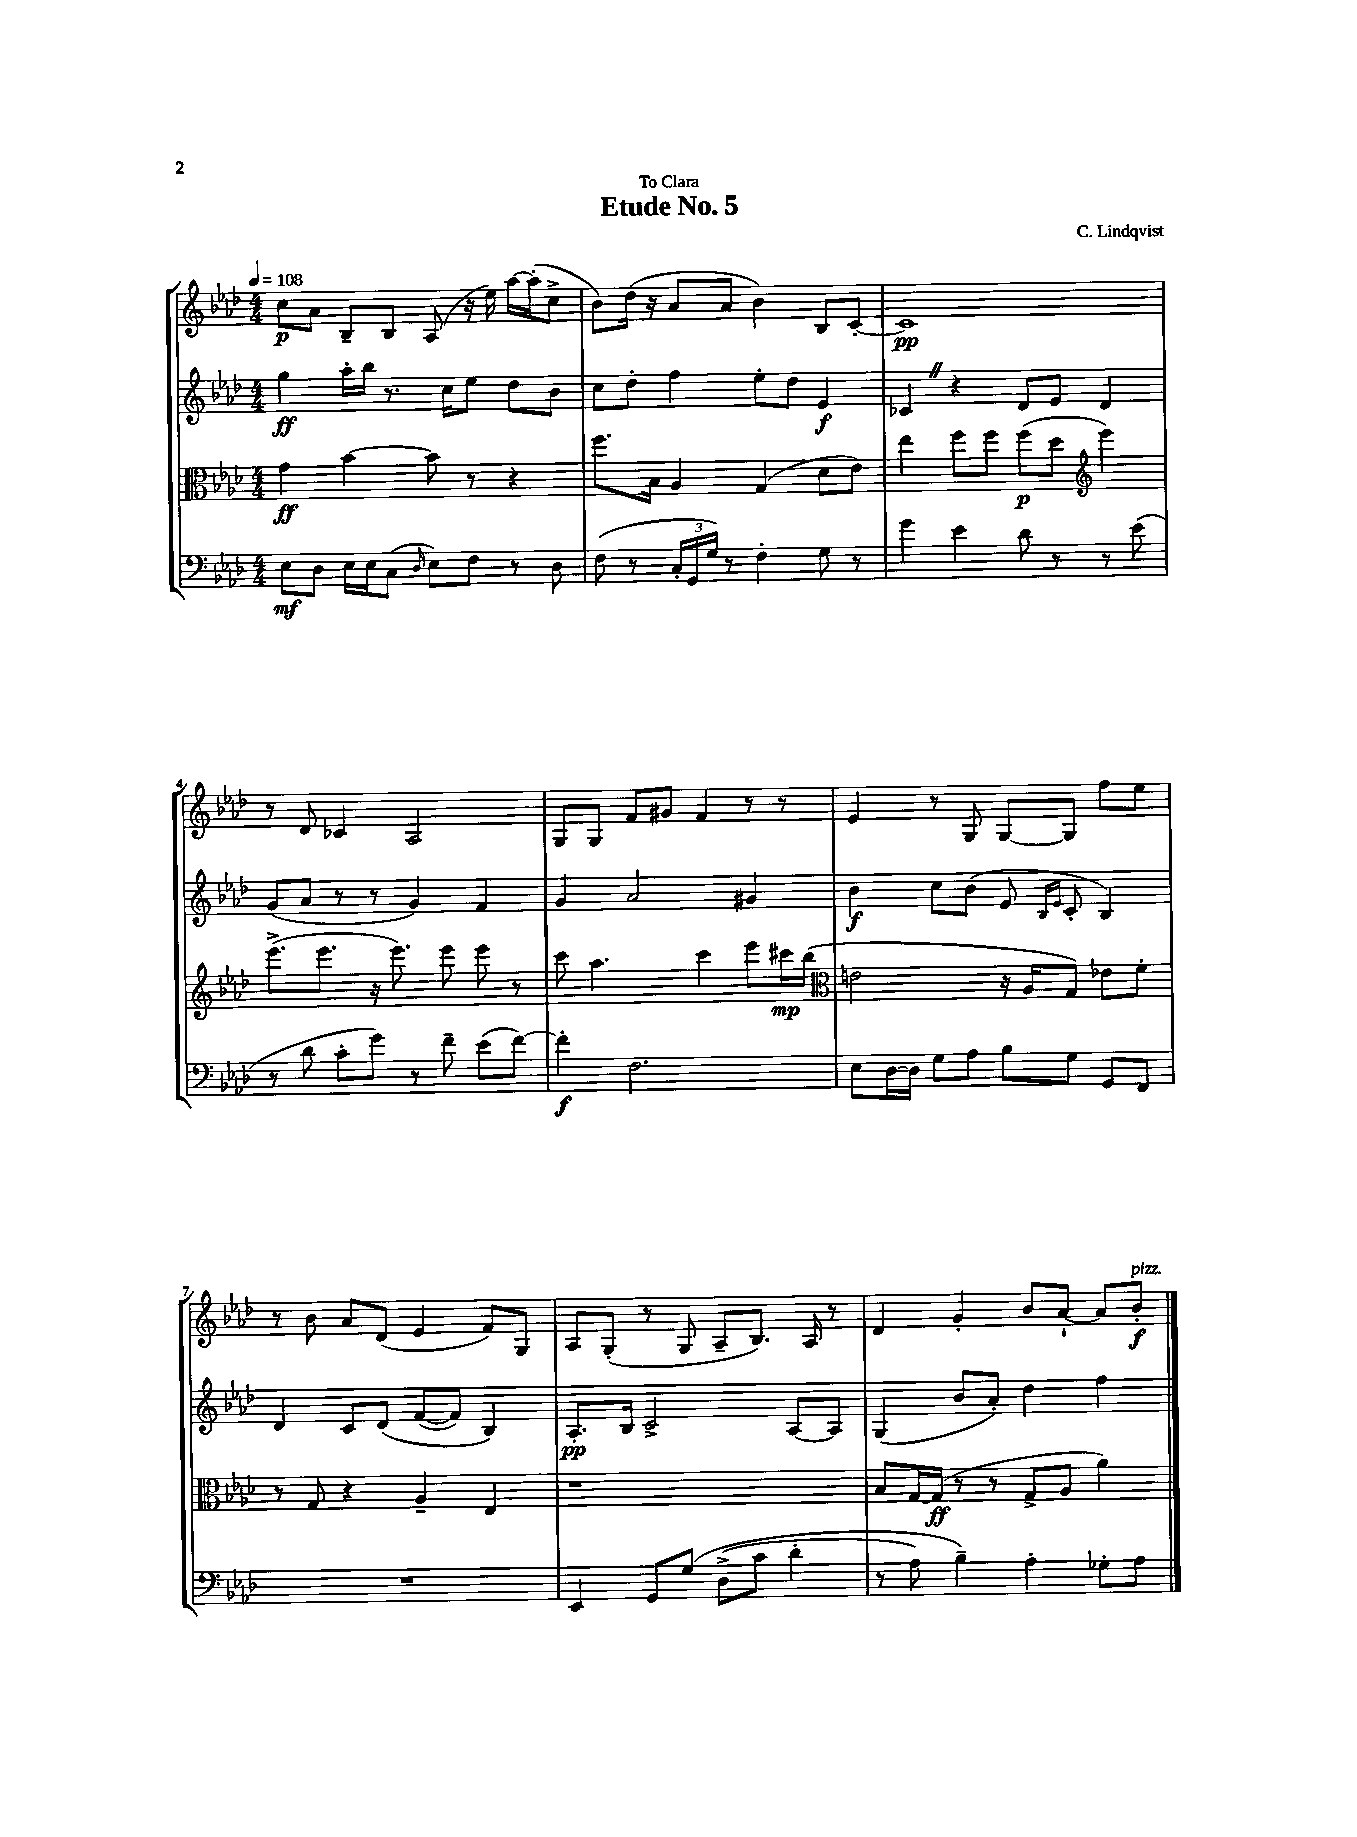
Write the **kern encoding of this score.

**kern	**kern	**kern	**kern
*staff4	*staff3	*staff2	*staff1
*clefF4	*clefC3	*clefG2	*clefG2
*k[b-e-a-d-]	*k[b-e-a-d-]	*k[b-e-a-d-]	*k[b-e-a-d-]
*M4/4	*M4/4	*M4/4	*M4/4
*MM108	*MM108	*MM108	*MM108
8E-	4g	4gg	8cc
8D-	.	.	8a-
16E-	[4b-	16aa-'	8B-~
16E-	.	16bb-	.
(8C	.	8.r	8B-
16qqD-	.	.	.
8E-)	8b-]	.	(8A-
.	.	16cc	.
8F	8r	8ee-	16r
.	.	.	16ee-)
8r	4r	8dd-	[16aa-
.	.	.	(16aa-']
8D-	.	8b-	8cc^
=	=	=	=
(8F	8.ff	8cc	8b-)
8r	.	8dd-'	(16dd-
.	16B-	.	16r
24C'	4A-	4ff	8a-
24GG	.	.	.
24G)	.	.	.
8r	.	.	8a-
4F'	(4G	8ee-'	4b-)
.	.	8dd-	.
8G	8d-	4e-	8B-
8r	8e-)	.	[8c'
=	=	=	=
4g	4ee-	4c-	1c]
4e-	8ff	4r	.
.	8ff	.	.
8d-	(8ff	8d-	.
8r	8dd-	8e-	.
*	*clefG2	*	*
8r	4eee-)	4d-	.
(8e-	.	.	.
=	=	=	=
8r	(8.eee-^	(8g	8r
8d-	.	8a-	8d-
.	8.eee-	.	.
8c'	.	8r	4c-
8g)	16r	8r	.
.	8.eee-)	.	.
8r	.	4g)	2A-
8f~	8eee-	.	.
(8e-	8eee-	4f	.
[8f)	8r	.	.
=	=	=	=
4f']	8ccc	4g	8G
.	4.aa-	.	8G
2.F	.	2a-	8f
.	.	.	8g#
.	4ccc	.	4f
.	8eee-	4g#	8r
.	16ccc#	.	8r
.	(16bb-	.	.
=	=	=	=
*	*clefC3	*	*
8E-	2e	4b-	4e-
[16D-	.	.	.
16D-]	.	.	.
8G	.	8cc	8r
8A-	.	(8b-	8G
8B-	16r	8e-	[8G
.	16A-	.	.
.	.	16qqB-	.
.	.	16qqe-	.
8G	8G)	8c'	8G]
8GG	8e-	4B-)	8ff
8FF	8f'	.	8ee-
=	=	=	=
1r	8r	4d-	8r
.	8G	.	8b-
.	4r	8c	8a-
.	.	&(8d-	(8d-
.	4A-~	([8f	4e-
.	.	8f])	.
.	4E-	4B-&)	8f)
.	.	.	8G
=	=	=	=
4EE-	1r	8.A-'	8A-
.	.	.	(8G'
.	.	16B-	.
8GG	.	2c^	8r
&(8G	.	.	8G
(8D-^	.	.	8A-~
8c	.	.	8.B-)
4d-'	.	[8A-	.
.	.	.	16A-
.	.	8A-]	8r
=	=	=	=
8r	8B-	(4G	4d-
8A-)	[16G	.	.
.	(16G]	.	.
4B-~&)	8r	8b-	4g'
.	8r	8a-')	.
4A-'	8G^	4dd-	8b-
.	8A-	.	[8a-`
8G-'	4a-)	4ff	8a-]
8A-	.	.	8b-'
==	==	==	==
*-	*-	*-	*-
